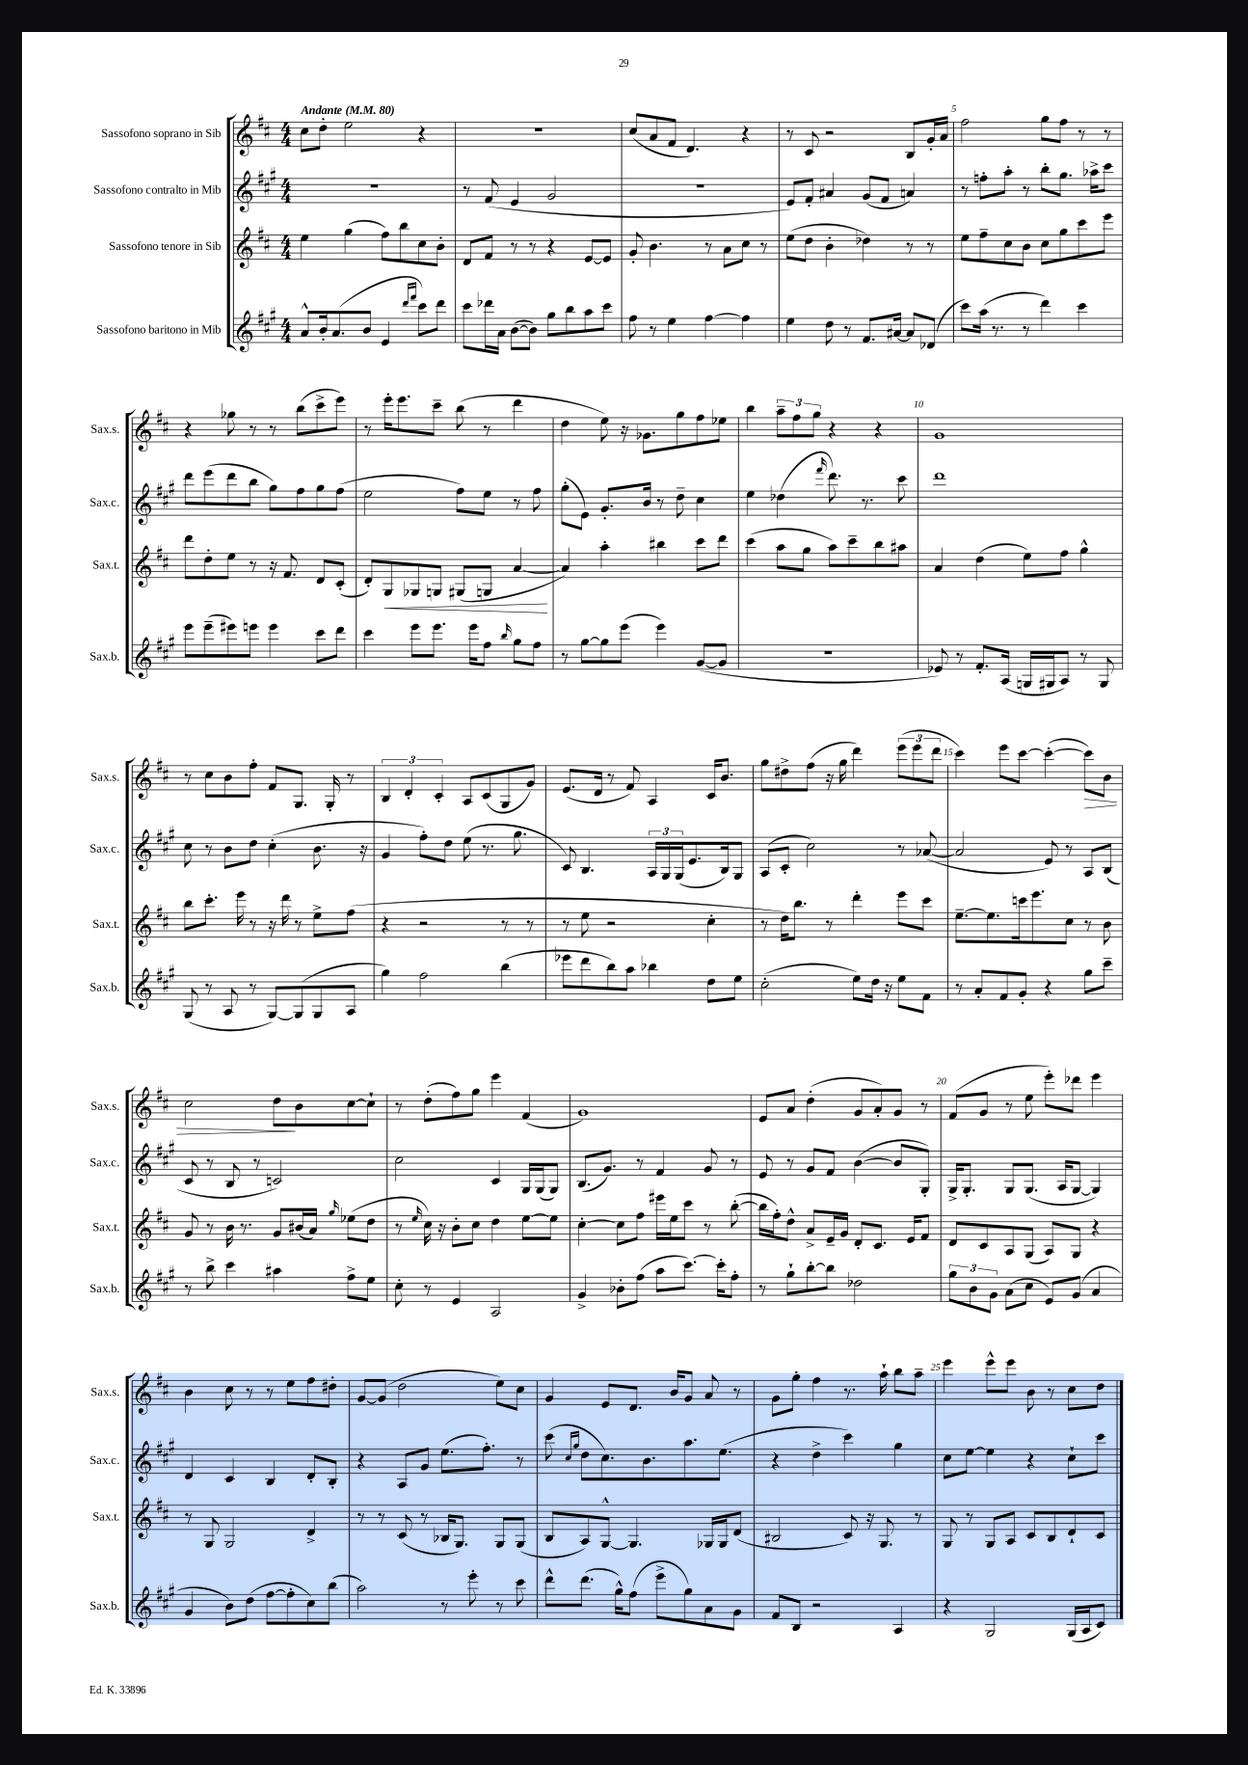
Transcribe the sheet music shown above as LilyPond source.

<<
\new StaffGroup <<
\new Staff = "s0" \with { instrumentName = "Sassofono soprano in Sib" shortInstrumentName = "Sax.s." } {
    \clef treble \key d \major \numericTimeSignature \time 4/4 \tempo "Andante" 4 = 80
    cis''8 d''8-. e''2 r4 |
    r1 |
    cis''8( a'8 fis'8 d'4.) r4 |
    r8 cis'8 r2 b8 g'16-. a'16 |
    fis''2 g''8 fis''8 r8 r8 |
    r4 ges''8 r8 r8 b''8( cis'''8-> e'''8) |
    r8 e'''16-. e'''8. cis'''8-- b''8( r8 d'''4 |
    d''4 e''8) r16 ges'8. g''8 fis''8 ees''8 |
    b''4 \tuplet 3/2 { a''8-- fis''8 g''8 } r4 r4 |
    g'1 |
    r8 cis''8 b'8 fis''8-. fis'8 g8. g16-. r8 |
    \tuplet 3/2 { b4 d'4-. cis'4-. } a8 cis'8( g8 g'8) |
    e'8.( d'16 r8 fis'8) a4 cis'16 b'8. |
    g''8 dis''8-> fis''8( r16 g''16 d'''4) \tuplet 3/2 { e'''8( e'''8 d'''8 } |
    cis'''4) e'''8 cis'''8~ cis'''4~-.( cis'''8\>) b'8 |
    cis''2 d''8\! b'8 cis''8~ cis''8-! |
    r8 d''8-.( fis''8) g''8 e'''4 fis'4( |
    g'1) |
    e'8 a'8 d''4-.( g'8 a'8-.) g'8 r8 |
    fis'8( g'8 r8 e''8 e'''8-.) des'''8 e'''4 |
    b'4 cis''8 r8 r8 e''8 fis''8 dis''8-. |
    g'8~ g'8( d''2 e''8) cis''8 |
    g'4 e'8 d'8. b'16 g'8 a'8 r8 |
    g'8 g''8-. fis''4 r8. a''16-! b''8 a''8-- |
    e'''4 e'''8-^ e'''8 b'8 r8 cis''8 d''8 \bar "|." |
}
\new Staff = "s1" \with { instrumentName = "Sassofono contralto in Mib" shortInstrumentName = "Sax.c." } {
    \clef treble \key a \major \numericTimeSignature \time 4/4
    R1 |
    r8 fis'8( e'4 gis'2 |
    r1 |
    e'8) fis'8-. ais'4 gis'8( fis'8 a'4) |
    r8 f''8-. a''8-. r8 b''8-. gis''8. aes''16-> cis'''8 |
    d'''8 e'''8( d'''8 b''8 gis''8) fis''8 gis''8 fis''8( |
    e''2 fis''8) e''8 r8 fis''8 |
    gis''8-.( e'8) gis'8.-. b'16 r8 d''8-- cis''4 |
    e''4 des''4( \grace { fis'''16 } d'''8.) r8. cis'''8 |
    d'''1 |
    cis''8 r8 b'8 d''8 cis''4-.( b'8. r16 |
    gis'4 fis''8-.) d''8 e''8( r8. gis''8. |
    cis'8) b4. \tuplet 3/2 { a16 gis16 gis16( } e'8. b16) gis8 |
    a8( cis'8-. cis''2) r8 aes'8~( |
    aes'2 e'8) r8 a8 b8( |
    cis'8 r8 b8 r8 c'2) |
    cis''2 cis'4 gis16 gis16( gis8) |
    b8.( gis'8.) r8 fis'4 gis'8 r8 |
    e'8 r8 gis'8 fis'8 b'4~( b'8 gis8-.) |
    gis16-> gis8.-. gis8 gis8.( a16 gis8~ gis4) |
    d'4 cis'4 b4 d'8-. b8-. |
    r4 a8 gis'8 e''8.( fis''8.-.) r8 |
    cis'''8( \grace { cis''16 gis''16 } d''8 cis''8.) b'8. a''8. e''8.( |
    r4 d''4-> cis'''4) gis''4 |
    cis''8 e''8~ e''4 r4 cis''8-! cis'''8 \bar "|." |
}
\new Staff = "s2" \with { instrumentName = "Sassofono tenore in Sib" shortInstrumentName = "Sax.t." } {
    \clef treble \key d \major \numericTimeSignature \time 4/4
    e''4 g''4( fis''8) b''8 cis''8 b'8-. |
    d'8 fis'8 r8 r8 r4 e'8~ e'8 |
    g'8-. b'4. r8 a'8 cis''8 r8 |
    e''8( d''8 b'4-. des''4) r8 r8 |
    e''8 fis''8-- cis''8 b'8 cis''8 g''8 cis'''8 e'''8 |
    d'''8 d''8-. e''8 r8 r16 fis'8. d'8 cis'8-.( |
    d'8-.) g8\< ges8 g8 gis8( g8 a'4~\! |
    a'4) a''4-. bis''4 cis'''8 d'''8 |
    cis'''4( a''8 g''8 a''8) cis'''8-- b''8 ais''8 |
    a'4 d''4( e''8) fis''8 g''4-^ |
    b''8 cis'''8.-. e'''16 r8 r16 d'''16 r8 e''8-> fis''8( |
    r4 r2 r8 r8 |
    r8 e''8 r2 cis''4-. |
    r8 d''16) b''8. r8 d'''4-. e'''8 cis'''8 |
    e''8.~-- e''8. c'''16 e'''8. cis''8 r8 b'8 |
    g'8 r8 b'16 r8. g'8 bis'16( a'16) \grace { g''16 } ees''8( d''8 |
    r8 \grace { e''16 } cis''16) r16 b'8-. cis''8 d''4 e''8~ e''8 |
    cis''4~-. cis''8 fis''8 eis'''16 e''16 cis'''8 r8 b''8~-.( |
    b''16 fis''16-.) d''8-^ a'8-> e'16-- g'16 d'8-. cis'8. e'16 fis'8 |
    d'8 cis'8 a8 g8( a8) g8 r4 |
    r8 g8 g2 d'4-> |
    r8 r8 cis'8( r8 bes16 g8.) g8 g8( |
    b8 a8) g8~-^ g4. ges16 ges16 d'8( |
    bis2 cis'8) r16 g8. r8 |
    g8 r8 g8 a8 cis'8 b8 d'8-! cis'8 \bar "|." |
}
\new Staff = "s3" \with { instrumentName = "Sassofono baritono in Mib" shortInstrumentName = "Sax.b." } {
    \clef treble \key a \major \numericTimeSignature \time 4/4
    a'8-^ b'16-. a'8.( b'8 e'4 \grace { d'''16 fis'''16 } cis'''8) d'''8 |
    cis'''8 des'''16 a'16 b'8~( b'8) gis''8 b''8 a''8 cis'''8 |
    fis''8 r8 e''4 fis''4~ fis''4 |
    e''4 d''8 r8 fis'8. ais'16~ ais'8 des'8( |
    cis'''8) a''16( r8. r8 d'''4) cis'''4 |
    e'''8 e'''8--( eis'''8) e'''8 e'''4 cis'''8 d'''8 |
    cis'''4 e'''8 e'''8. e'''16 fis''8 \grace { b''16 } gis''8 fis''8 |
    r8 gis''8~ gis''8 e'''8( e'''4) gis'8~( gis'8 |
    R1 |
    ees'8) r8 fis'8.-. a16( g16 gis16 a8) r8 gis8 |
    gis8( r8 a8 r8 gis8~) gis8( gis8 a8 |
    gis''4) fis''2 b''4( |
    ees'''8 d'''8 b''8) a''8 bes''4 d''8 e''8 |
    cis''2-.( e''8) d''16 r16 e''8 fis'8 |
    r8 a'8-. fis'8 gis'8-. r4 gis''8 cis'''8-- |
    r8 b''8-> cis'''4 ais''4 fis''8-> e''8 |
    cis''8-. r8 e'4 a2 |
    gis'4-> bes'8-. fis''8( a''8 cis'''8.~) cis'''16-. fis''8-. |
    r8 gis''8-! b''8~-. b''8 des''2 |
    \tuplet 3/2 { gis''8 b'8 gis'8 } a'8( cis''8 e'8) gis'8( a'4 |
    gis'4 b'8) d''8( fis''8~ fis''8-. cis''8) b''8( |
    a''2) r8 e'''8-. r8 cis'''8 |
    d'''8-^ d'''8.( gis''16-^) fis''8( e'''8-> gis''8) a'8 gis'8 |
    fis'8 b8 r2 a4 |
    r4 gis2 gis16( a16 cis'8) \bar "|." |
}
>>
>>
\layout { \context { \Score \override BarNumber.break-visibility = ##(#f #t #t) barNumberVisibility = #(every-nth-bar-number-visible 5) } }
